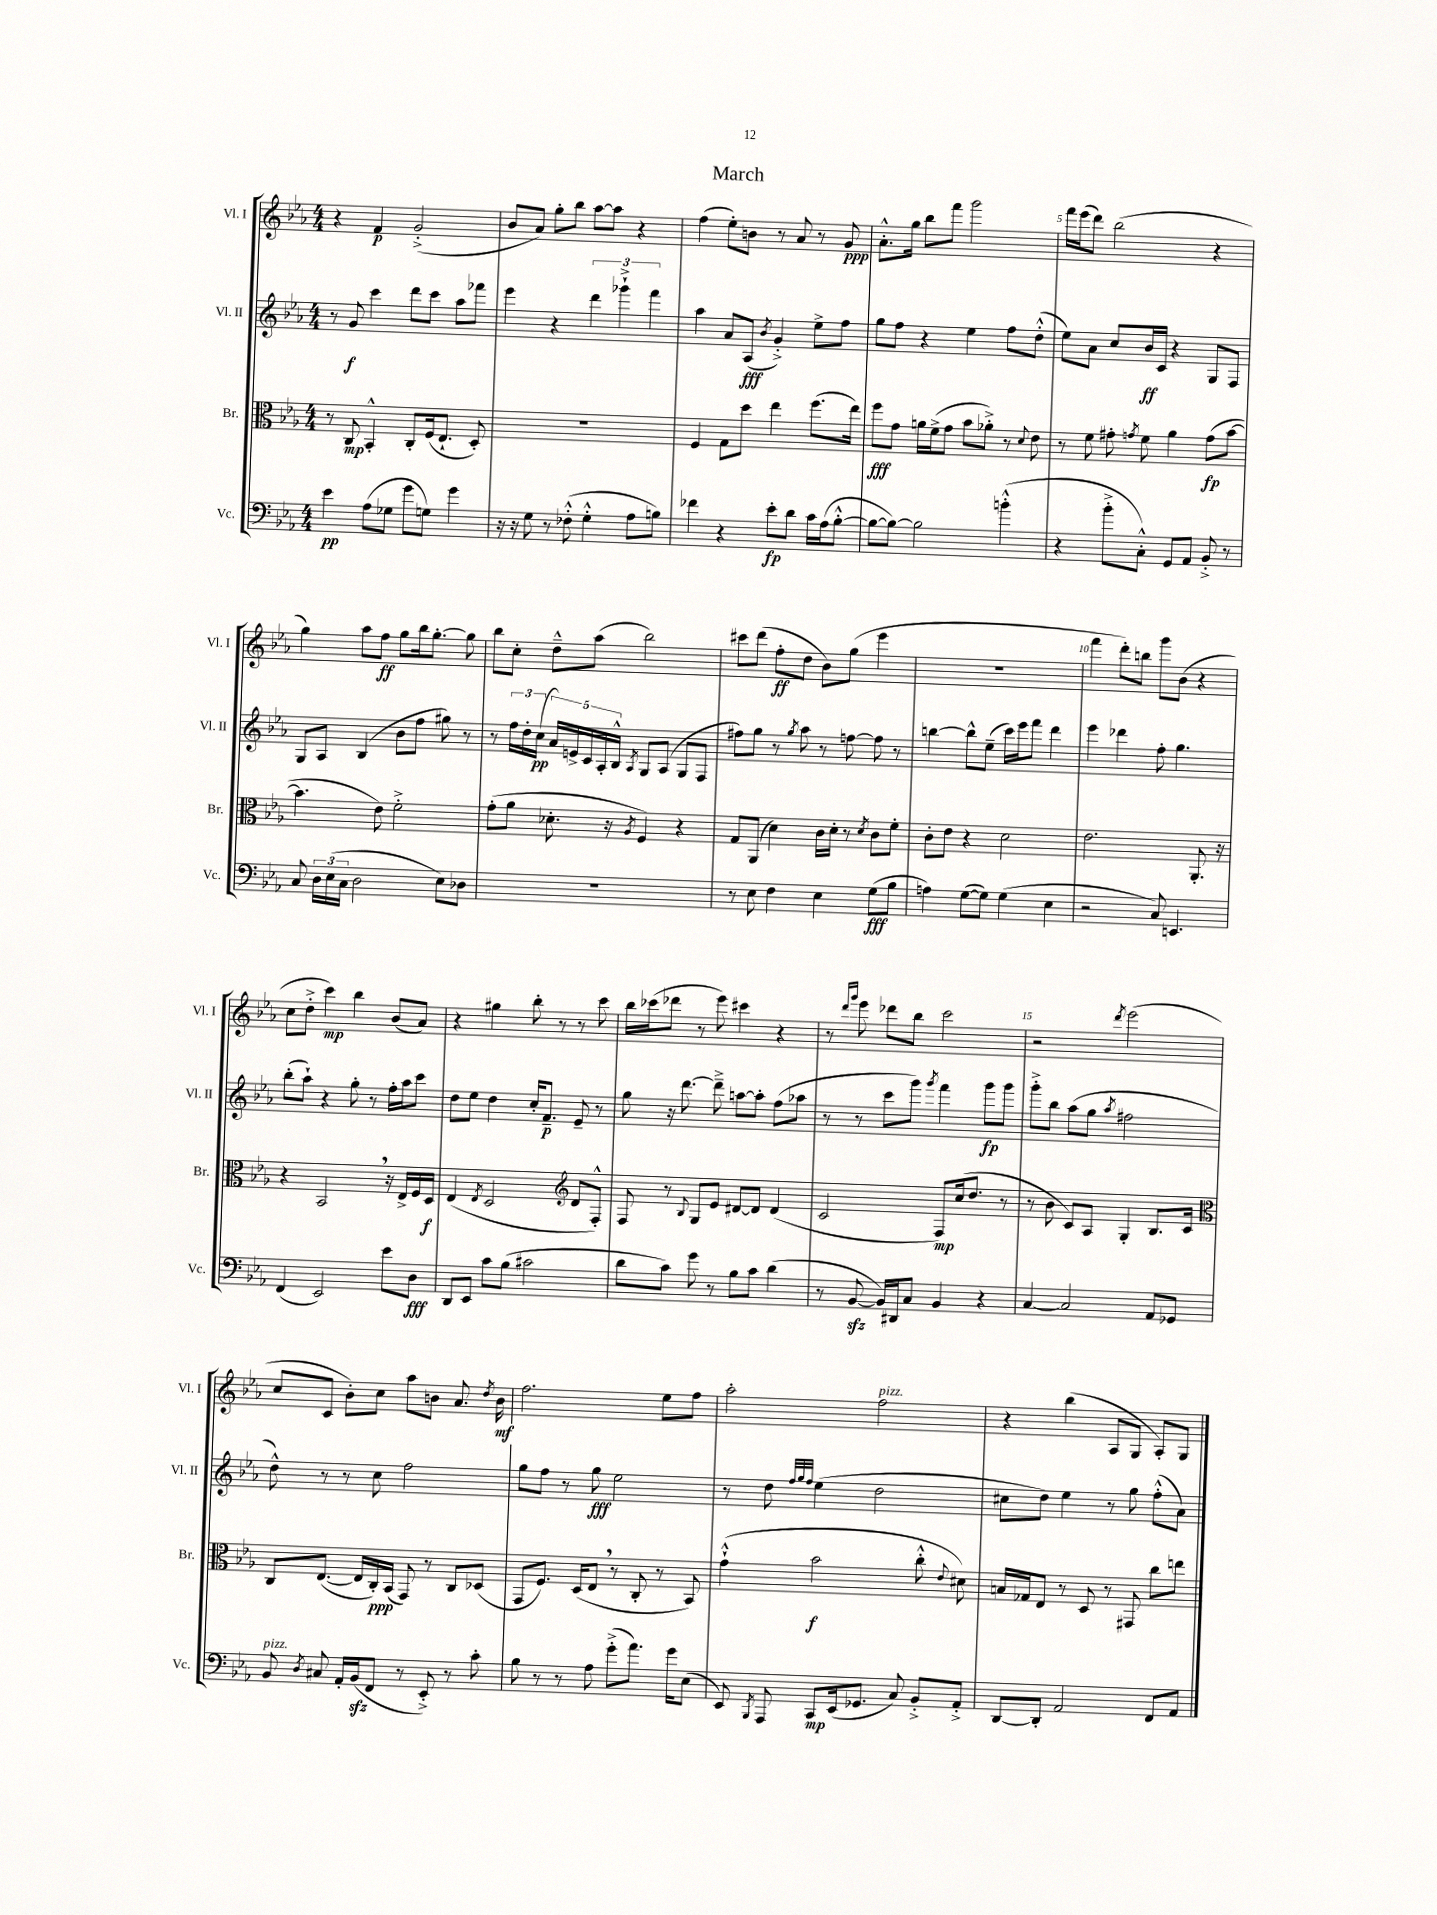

**kern	**kern	**kern	**kern
*staff4	*staff3	*staff2	*staff1
*clefF4	*clefC3	*clefG2	*clefG2
*k[b-e-a-]	*k[b-e-a-]	*k[b-e-a-]	*k[b-e-a-]
*M4/4	*M4/4	*M4/4	*M4/4
4e-	8r	8r	4r
.	8C	8g	.
(8A-	4BB-'^^	4ccc	4f
8G-	.	.	.
8g	8C'	8ddd	(2g'^
8G)	(16F	8ccc	.
.	8.E-`	.	.
4g	.	8aa-	.
.	8D')	8fff-	.
=	=	=	=
16r	1r	4eee-	8b-
16r	.	.	.
8G	.	.	8a-)
8r	.	4r	8gg'
(8F-'^^	.	.	8bb-
4G'^^	.	6ddd	[8aa-
.	.	.	8aa-]
.	.	6ggg-`^	.
8A-	.	.	4r
.	.	6fff	.
8B)	.	.	.
=	=	=	=
4f-	4F	4aa-	(4ff
4r	8G	8a-	8ee-')
.	8dd	(8A-	8b
.	.	8qb-	.
8e-'	4ee-	4g'^)	8r
8d	.	.	8a-
16c	(8.ff	8ee-^	8r
(16A-	.	.	.
[8B-'^^	.	8ff	8g
.	16ee-)	.	.
=	=	=	=
8B-_	8ff	8gg	8.a-'^^
8B-_)	8g	8ff	.
.	.	.	16gg
2B-]	16a	4r	8bb-
.	(16f^	.	.
.	8g	.	8fff
.	8b-	4ee-	2ggg
.	8a-'^)	.	.
(4b'^^	8r	8ff	.
.	8qqd	.	.
.	8e-	(8dd'^^	.
=	=	=	=
4r	8r	8ee-)	16fff
.	.	.	(16eee-
.	8f	8a-	8ddd)
8b-'^	8g#'	8cc	(2bb-
.	8qg	.	.
8C'^^)	8f	16b-	.
.	.	16c	.
8GG	4a-	4r	.
8AA-	.	.	.
8BB-'^	(8g	8G	4r
8r	[8b-	8F	.
=	=	=	=
8C	4.b-]	8G	4gg)
24D	.	8A-	.
(24E-	.	.	.
24C	.	.	.
2D	.	(4B-	8aa-
.	8e-)	.	8ff
.	2f'^	8b-	8gg
.	.	8ff	16bb-
.	.	.	[8.gg'
8E-)	.	8gg#)	.
8D-	.	8r	8gg]
=	=	=	=
1r	(8g'	8r	8bb-
.	8a-	24ff	8cc'
.	.	24dd'	.
.	.	(24cc	.
.	8.d-'	20a-)	8dd~^^
.	.	20e^	.
.	.	20c	.
.	.	.	(8aa-
.	.	20A-'	.
.	16r	.	.
.	.	20B-^^	.
.	8qA-	8qA-	.
.	4F)	8G	2bb-)
.	.	(8A-	.
.	4r	8G	.
.	.	8F	.
=	=	=	=
8r	8G	8ff#)	8ccc#
8E-	(8AA-	8gg	(8ddd
4F	4d)	8r	8ff'
.	.	8qgg	.
.	.	8aa-	8dd
4E-	16c	8r	8b-)
.	16d'	.	.
.	8r	[8ff	(8gg
.	8qd	.	.
(8G	8c	8ff]	4eee-
8B-	8f'	8r	.
=	=	=	=
4A)	8c'	[4bb	1r
.	8e-	.	.
([8G	4r	8bb^^]	.
8G])	.	(8ee-~	.
(4G	2d	16ccc)	.
.	.	16eee-	.
.	.	8fff	.
4E-	.	4ddd	.
=	=	=	=
2r	2.e-	4eee-	4fff
.	.	4ddd-	8ddd')
.	.	.	8bb
8C)	.	8ff'	8ggg
4.EE	.	4.gg	(8b-
.	8.AA-'	.	4r
.	16r	.	.
=	=	=	=
(4FF	4r	(8bb-'	8cc
.	.	8aa-`)	8dd'^
2EE-)	2BB-	4r	4ccc)
.	.	8gg'	4bb-
.	.	8r	.
8e-	16r	16ff'	(8b-
.	16E-^	16aa-	.
8D	16F	8ccc	8a-)
.	16D	.	.
=	=	=	=
8DD	(4E-	8dd	4r
8EE-	.	8ee-	.
.	8qE-	.	.
8c	2D	4dd	4gg#
(8B-	.	.	.
2c#	.	16cc'	8bb-'
.	.	8.f~	.
.	.	.	8r
*	*clefG2	*	*
.	8d	8e-~	8r
.	8F'^^)	8r	8ccc
=	=	=	=
8d	8F	8gg	16bb-
.	.	.	(16ccc-
8c)	8r	16r	8ddd-
.	.	[8.ddd	.
.	8qqB-	.	.
8g	8G	.	8r
8r	8e-	8ddd~^]	8eee-)
8B-	[8d#	[8aa	4ccc#
8c	8d#]	8aa']	.
(4d	(4d#	(8ff	4r
.	.	8aa-	.
=	=	=	=
8r	2c	8r	8r
.	.	.	16qqddd
.	.	.	16qqggg
[8BB-	.	8r	8eee-
16BB-])	.	8ccc	8ddd-
16DD#	.	.	.
8C	.	8ggg)	8bb-
.	.	8qggg	.
4BB-	8F)	4fff	2ccc
.	(16cc	.	.
.	8.dd	.	.
4r	.	8ggg	.
.	8r	8ggg	.
=	=	=	=
[4C	8r	8ggg'^	2r
.	8b-	8bb-	.
2C]	8c)	(8aa-	.
.	8A-	8gg	.
.	.	8qaa-	8qddd
.	4G'	2ff#	(2eee-
8AA-	8.B-	.	.
8GG-	.	.	.
.	16c	.	.
=	=	=	=
*	*clefC3	*	*
8BB-	8C	8dd^^)	8cc
8qD	.	.	.
8C#	([8.E-	8r	8c
16AA-'	.	8r	8b-')
(16BB-	16E-]	.	.
8FF	16C')	8cc	8cc
.	(16BB-	.	.
8r	8GG)	2ff	8aa-
8EE-'^)	8r	.	8b
8r	8C	.	8.a-
8c'	(8D-	.	.
.	.	.	8qdd
.	.	.	16b
=	=	=	=
8B-	8GG	8gg	2.ff
8r	8.F)	8ff	.
8r	.	8r	.
.	(16D	.	.
8A-	8E-	8gg	.
(8g'^	8r	2ee-	.
8.a-)	8C'	.	.
.	8r	.	8ee-
16g	.	.	.
(8E-	8BB-)	.	8ff
=	=	=	=
8EE-)	(4g`^^	8r	2aa-'
8qBBB-	.	.	.
8AAA-	.	8dd	.
.	.	32qqff	.
.	.	32qqgg	.
.	.	32qqff	.
8CC	2b-	(4ee-	.
(16EE-	.	.	.
8.GG-	.	.	.
.	.	2dd	2ff
8C)	.	.	.
8BB-'^	8cc'^^	.	.
.	8qqe-	.	.
8AA-'^	8d#)	.	.
=	=	=	=
[8DD	16B	8cc#	4r
.	16G-	.	.
8DD']	8E-	8dd)	.
2AA-	8r	4ee-	(4bb-
.	8D	.	.
.	8r	8r	8A-
.	8GG#	8gg	8G
8FF	8cc	(8ff'^^	8A-')
8AA-	8ee	8a-)	8G
==	==	==	==
*-	*-	*-	*-
